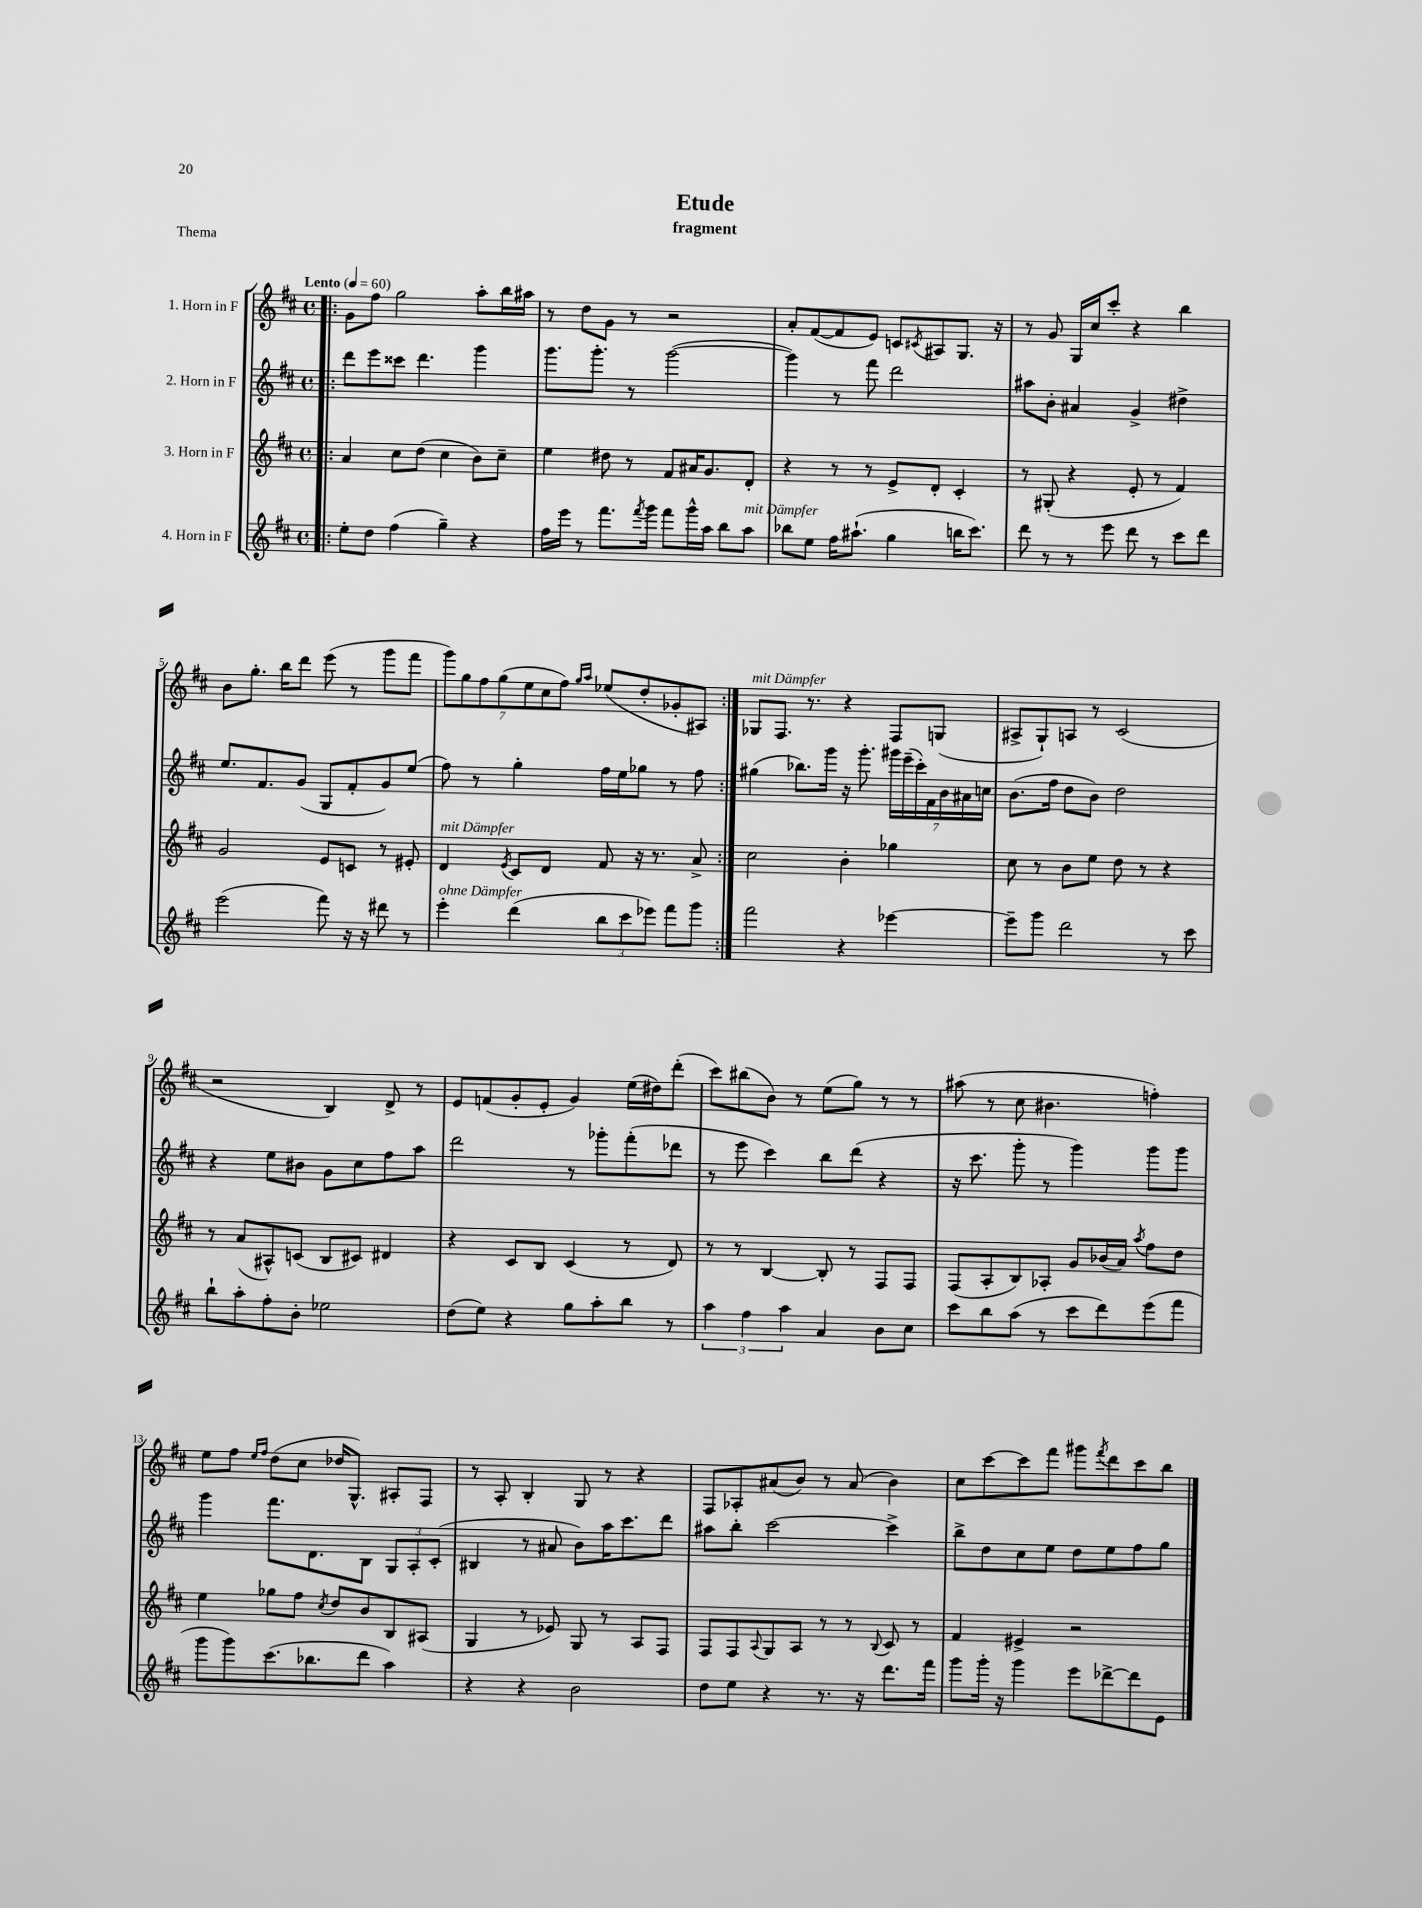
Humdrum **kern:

**kern	**kern	**kern	**kern
*staff4	*staff3	*staff2	*staff1
*clefG2	*clefG2	*clefG2	*clefG2
*k[f#c#]	*k[f#c#]	*k[f#c#]	*k[f#c#]
*M4/4	*M4/4	*M4/4	*M4/4
*met(c)	*met(c)	*met(c)	*met(c)
*MM60	*MM60	*MM60	*MM60
=!|:	=!|:	=!|:	=!|:
8ee'	4a	8ddd	8g
8dd	.	8eee	8ff#
(4ff#	8cc#	8ccc##	2gg
.	(8dd	4.ddd	.
4gg~)	4cc#	.	.
4r	8b)	4ggg	8aa'
.	8cc#~	.	16bb
.	.	.	16aa#
=	=	=	=
16ff#	4ee	8.ggg	8r
16eee	.	.	.
8r	.	.	8dd
.	.	8.ggg'	.
8.fff#	8dd#	.	8g
.	8r	8r	8r
8qfff#	.	.	.
16ggg	.	.	.
8fff#	8f#	([2ggg	2r
16ggg^^	16a#	.	.
16aa	8.g	.	.
8bb	.	.	.
8aa	8d'	.	.
=	=	=	=
8bb-	4r	4ggg])	8a'
8ee	.	.	([8f#
16ff#	8r	8r	8f#]
(8.aa#`	.	.	.
.	8r	8fff#	8e)
4gg	8e^	2ddd	8c
.	.	.	8qc#
.	8d'	.	8A#
16bb	4c#'	.	8.G
8.ccc#)	.	.	.
.	.	.	16r
=	=	=	=
8ddd	8r	8aa#	8r
8r	(8G#'	8b'	8g
8r	4r	4a#	16G
.	.	.	16cc#
8eee	.	.	8ccc#'
8ddd	8e'	4g^	4r
8r	8r	.	.
8ccc#	4f#)	4dd#^	4bb
8ddd	.	.	.
=	=	=	=
(2eee	2g	8.ee	8b
.	.	.	8.gg'
.	.	8.f#	.
.	.	.	16bb
.	.	(8g	8ddd
8fff#)	8e	8G	(8eee
16r	8c	8f#'	8r
16r	.	.	.
8ddd#	8r	8g)	8ggg
8r	8e#'	(8ee	8fff#
=	=	=	=
4eee'	4d	8ff#)	14ggg)
.	.	.	14gg
.	.	8r	.
.	.	.	14ff#
.	.	.	(14gg
.	8qe	.	.
(4ddd	8c#	4gg'	.
.	.	.	14ee
.	.	.	14cc#
.	8d	.	.
.	.	.	14ff#)
.	.	.	16qqgg
.	.	.	16qqaa
12bb	8f#	16ff#	(8ee-
.	.	16ee	.
12ccc#	.	.	.
.	16r	8gg-	8dd'
12eee-)	.	.	.
.	8.r	.	.
8fff#	.	8r	8g-'
8ggg	8a^	8ff#	8A#)
=:|!	=:|!	=:|!	=:|!
2fff#	2cc#	(4gg#	8G-
.	.	.	8.F#
.	.	8.bb-)	.
.	.	.	8.r
.	.	16ggg	.
4r	4b'	16r	4r
.	.	8.ggg'	.
[4eee-	4gg-	28ggg#	8F#
.	.	(28eee~	.
.	.	28ccc#')	.
.	.	28f#	.
.	.	.	(8G
.	.	28b	.
.	.	28a#	.
.	.	28cc	.
=	=	=	=
8eee-~]	8cc#	(8.b	8A#^
8ggg	8r	.	8G`)
.	.	16ff#	.
2ddd	8b	8dd	8A
.	8ee	8b)	8r
.	8dd	2dd	(2c#
.	8r	.	.
8r	4r	.	.
8ccc#	.	.	.
=	=	=	=
8bb`	8r	4r	2r
8aa'	(8a	.	.
8ff#'	8A#^^)	8ee	.
8b'	(8c	8b#	.
2ee-	8B	8g	4B)
.	8c#)	8cc#	.
.	4d#	8ff#	8d^
.	.	8aa	8r
=	=	=	=
(8dd	4r	2ddd	8e
8ee)	.	.	(8f
4r	8c#	.	8g'
.	8B	.	8e'
8gg	(4c#	8r	4g)
8aa'	.	8ggg-'	.
8bb	8r	(8fff#'	(16ee
.	.	.	16dd#)
8r	8d)	8ddd-	(8ddd'
=	=	=	=
6aa	8r	8r	8ccc#)
.	8r	8eee	(8bb#
6ff#	.	.	.
.	[4B	4ccc#)	8b)
6aa	.	.	.
.	.	.	8r
4a	8B']	8bb	(8ee
.	8r	(8ddd	8gg)
8b	8F#	4r	8r
8cc#	8F#	.	8r
=	=	=	=
8ccc#	(8F#	16r	(8aa#
.	.	8.ccc#	.
8bb	8A'	.	8r
(8aa	8B)	8ggg'	8cc#
8r	8A-'	8r	4.b#
8ccc#	8g	4ggg)	.
8ddd)	(16b-	.	.
.	16a)	.	.
.	8qaa	.	.
(8eee	8ff#	8ggg	4ff')
8fff#	8dd	8ggg	.
=	=	=	=
8ggg	4ee	4ggg	8ee
8ggg)	.	.	8ff#
.	.	.	16qqee
.	.	.	16qqff#
(8.ccc#	8gg-	8.fff#	(8dd
.	8ff#	.	8cc#
8.bb-	.	8.d	.
.	8qcc#	.	.
.	8dd	.	16dd-
.	.	.	8.G^^)
8ddd	8b	8B	.
4aa)	8B	12G	8A#'
.	.	12A'	.
.	(8A#	.	8F#
.	.	(12c#'	.
=	=	=	=
4r	4G	4B#	8r
.	.	.	8A'
4r	8r	8r	4B'
.	8e-)	8a#	.
2b	8G	8b)	8G
.	8r	16aa	8r
.	.	8.ccc#	.
.	8A	.	4r
.	8F#	8ddd	.
=	=	=	=
8dd	8F#	8aa#	8F#
8ee	8F#	8bb'	8A-'
.	8qqA	.	.
4r	8G	[2ccc#	(8a#
.	8A	.	8b)
8.r	8r	.	8r
.	8r	.	(8a#
16r	.	.	.
.	8qqB	.	.
8.ddd	8c#	4ccc#^]	4b)
.	8r	.	.
16fff#	.	.	.
=	=	=	=
8ggg	4f#	8bb^	8cc#
16ggg'	.	8dd	[8ccc#
16r	.	.	.
4ggg	4e#^	8cc#	8ccc#]
.	.	8ee	8fff#
8eee	2r	8dd	8ggg#
.	.	.	8qfff#
[8ddd-^	.	8ee	8ddd
8ddd-]	.	8ff#	8ccc#
8e	.	8gg	8bb
==	==	==	==
*-	*-	*-	*-
